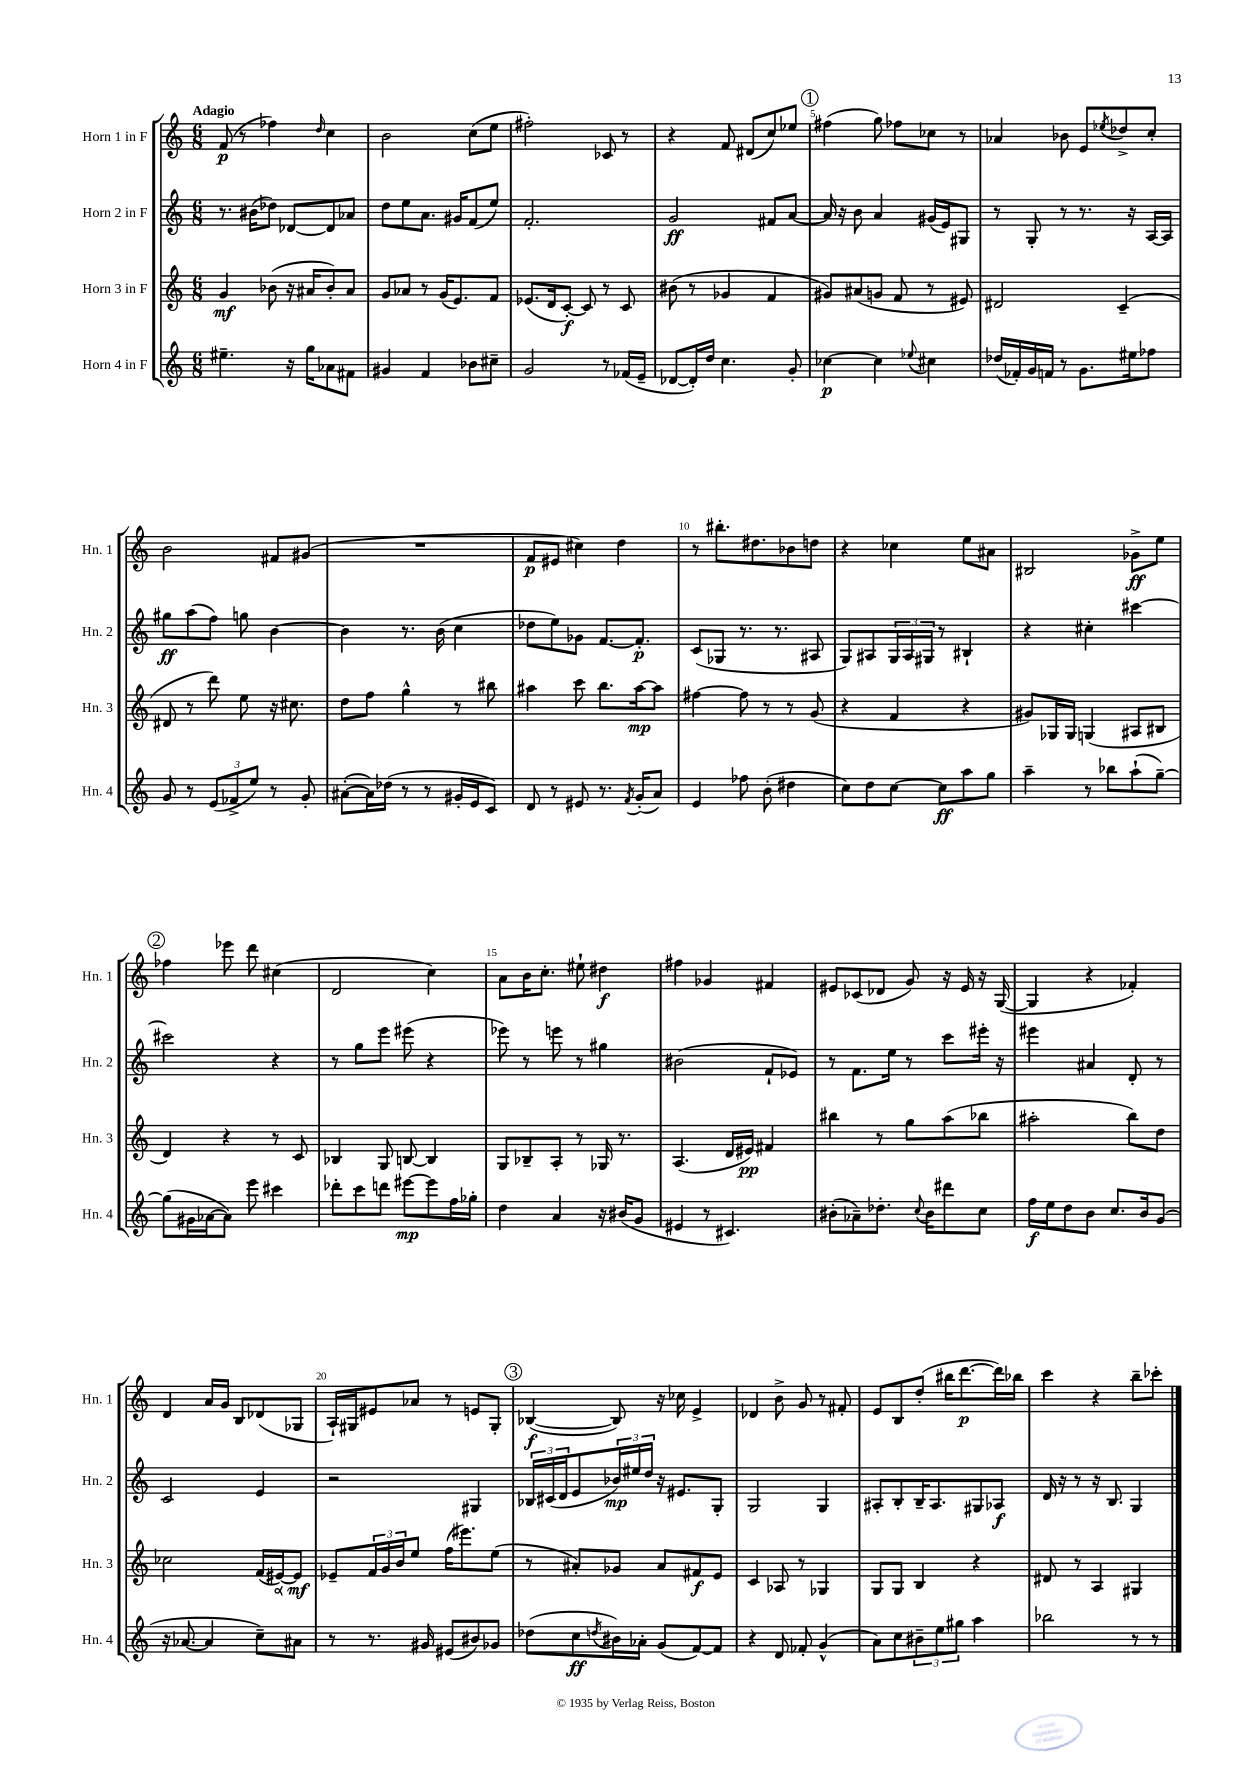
<<
\new StaffGroup <<
\new Staff = "s0" \with { instrumentName = "Horn 1 in F" shortInstrumentName = "Hn. 1" } {
    \clef treble \key c \major \numericTimeSignature \time 6/8 \tempo "Adagio"
    f'8\p( r8 fes''4) \grace { d''16 } c''4 |
    b'2 c''8( e''8 |
    fis''2-.) ces'8 r8 |
    r4 f'8 dis'8( c''8) ees''8 |
    \mark \markup { \circle "1" } fis''4( g''8) fes''8 ces''8 r8 |
    aes'4 bes'8 e'8 \acciaccatura { ees''8 } des''8-> c''8-. |
    b'2 fis'8 gis'8( |
    R2. |
    f'8\p eis'8 cis''4) d''4 |
    r8 bis''8.-. dis''8. bes'8 d''8 |
    r4 ces''4 e''8 ais'8 |
    bis2 ges'8->\ff e''8 |
    \mark \markup { \circle "2" } fes''4 ees'''8 d'''8 cis''4( |
    d'2 c''4) |
    a'8 b'16 c''8.-. eis''8-! dis''4\f |
    fis''4 ges'4 fis'4 |
    eis'8 ces'8( des'8 g'8) r16 eis'16 r16 g16~( |
    g4 r4 fes'4-.) |
    d'4 a'16 g'16 b8 des'8( ges8 |
    a16-!) gis16 eis'8 aes'8 r8 e'8 gis8-. |
    \mark \markup { \circle "3" } bes4~\f( bes8) r16 ces''16 e'4-> |
    des'4 b'8-> g'8 r8 fis'8-. |
    e'8 b8 d''8-.( bis''16 d'''8.~\p d'''16) bes''16 |
    c'''4 r4 b''8-- ces'''8-. \bar "|." |
}
\new Staff = "s1" \with { instrumentName = "Horn 2 in F" shortInstrumentName = "Hn. 2" } {
    \clef treble \key c \major \numericTimeSignature \time 6/8
    r8. bis'16( des''8) des'8~ des'8 aes'8 |
    d''8 e''8 a'8. gis'16 f'8( e''8) |
    f'2.-. |
    g'2\ff fis'8 a'8~ |
    \mark \markup { \circle "1" } a'16 r16 b'8 a'4 gis'16( e'16) gis8 |
    r8 g8-. r8 r8. r16 a16~ a16 |
    gis''8\ff a''8( f''8) g''8 b'4~ |
    b'4 r8. b'16( c''4 |
    des''8 e''8) ges'8 f'8.~ f'8.-.\p |
    c'8( ges8 r8. r8. ais8 |
    g8) ais8 \tuplet 3/2 { g16 ais16 gis16 } r8 bis4-! |
    r4 cis''4-. cis'''4~ |
    \mark \markup { \circle "2" } cis'''2 r4 |
    r8 g''8 e'''8 eis'''8( r4 |
    ees'''8) r8 e'''8 r8 gis''4 |
    bis'2( f'8-! ees'8) |
    r8 f'8. e''16 r8 c'''8 eis'''16-. r16 |
    eis'''4 ais'4 d'8-. r8 |
    c'2 e'4 |
    r2 gis4 |
    \mark \markup { \circle "3" } \tuplet 3/2 { bes16 cis'16( d'16 } e'8 \tuplet 3/2 { bes'16\mp) eis''16 d''16 } r16 eis'8. g8-. |
    g2 g4 |
    ais8-. b8-. b16-- ais8. gis8 aes8\f |
    d'16 r16 r8 r16 b8. g4 \bar "|." |
}
\new Staff = "s2" \with { instrumentName = "Horn 3 in F" shortInstrumentName = "Hn. 3" } {
    \clef treble \key c \major \numericTimeSignature \time 6/8
    g'4\mf bes'8( r16 ais'16 bes'8-.) ais'8 |
    g'8 aes'8 r8 g'16( e'8.) f'8 |
    ees'8.( d'16 c'8~-.\f) c'8 r8 c'8 |
    bis'8( r8 ges'4 f'4 |
    \mark \markup { \circle "1" } gis'8) ais'8( g'8 f'8 r8 eis'8) |
    dis'2 c'4--( |
    dis'8 r8 d'''8) e''8 r16 cis''8. |
    d''8 f''8 g''4-^ r8 bis''8 |
    ais''4 c'''8 b''8. ais''16~\mp ais''8 |
    fis''4~ fis''8 r8 r8 g'8( |
    r4 f'4 r4 |
    gis'8) ges16 ges16 g4( ais8 bis8 |
    \mark \markup { \circle "2" } d'4) r4 r8 c'8 |
    bes4 g8 b8~ b4 |
    g8 bes8-- a8-. r8 ges16 r8. |
    a4.( d'16 eis'16\pp) fis'4 |
    bis''4 r8 g''8 a''8( bes''8 |
    ais''2-. b''8) d''8 |
    ces''2 f'16( \once \override Hairpin.circled-tip = ##t eis'16~\<) eis'8\mf\! |
    ees'8-- \tuplet 3/2 { f'16 g'16 b'16 } e''8 f''16( eis'''8.) e''8( |
    \mark \markup { \circle "3" } r8 ais'8-.) ges'8 ais'8 fis'8\f e'8 |
    c'4 aes8 r8 ges4 |
    g8 g8 b4 r4 |
    dis'8 r8 a4 gis4 \bar "|." |
}
\new Staff = "s3" \with { instrumentName = "Horn 4 in F" shortInstrumentName = "Hn. 4" } {
    \clef treble \key c \major \numericTimeSignature \time 6/8
    eis''4.-- r16 g''16 aes'8 fis'8 |
    gis'4 f'4 bes'8 cis''8-- |
    g'2 r8 fes'16( e'16-- |
    des'8~ des'16-.) d''16 c''4. g'8-. |
    \mark \markup { \circle "1" } ces''4~\p ces''4 \appoggiatura { ees''8 } cis''4 |
    des''16( fes'16-.) g'16 f'16 r8 g'8. eis''16 fes''8 |
    g'8 r8 \tuplet 3/2 { e'8( fes'8-> e''8) } r8 g'8-. |
    ais'8~-.( ais'16) des''16( r8 r8 gis'16-. e'16 c'8) |
    d'8 r8 eis'8 r8. \acciaccatura { f'8 } g'16-.( a'8) |
    e'4 fes''8 b'8-.( dis''4 |
    c''8) d''8 c''8~ c''8\ff a''8 g''8 |
    a''4-- r8 bes''8 a''8-!( g''8~--) |
    \mark \markup { \circle "2" } g''8( gis'16 aes'16~ aes'8) e'''8 cis'''4 |
    des'''8-. c'''8 d'''8 eis'''8~\mp eis'''8 f''16 ges''16-. |
    d''4 a'4 r16 bis'16( g'8 |
    eis'4 r8 cis'4.) |
    bis'8-.( aes'8--) des''8.-. \appoggiatura { c''8 } bis'16 dis'''8 c''8 |
    f''16\f e''16 d''8 b'8 c''8. b'16 g'8( |
    r16 aes'8.~ aes'4 c''8--) ais'8 |
    r8 r8. gis'16 eis'8( bis'8) ges'8 |
    \mark \markup { \circle "3" } des''8( c''8\ff \acciaccatura { d''8 } bis'16) aes'16-. g'8( f'8~) f'8 |
    r4 d'8 fes'8-. g'4-^( |
    a'8) c''8 \tuplet 3/2 { bis'8-- e''8 gis''8 } a''4 |
    bes''2 r8 r8 \bar "|." |
}
>>
>>
\layout { \context { \Score \override BarNumber.break-visibility = ##(#f #t #t) barNumberVisibility = #(every-nth-bar-number-visible 5) } }
